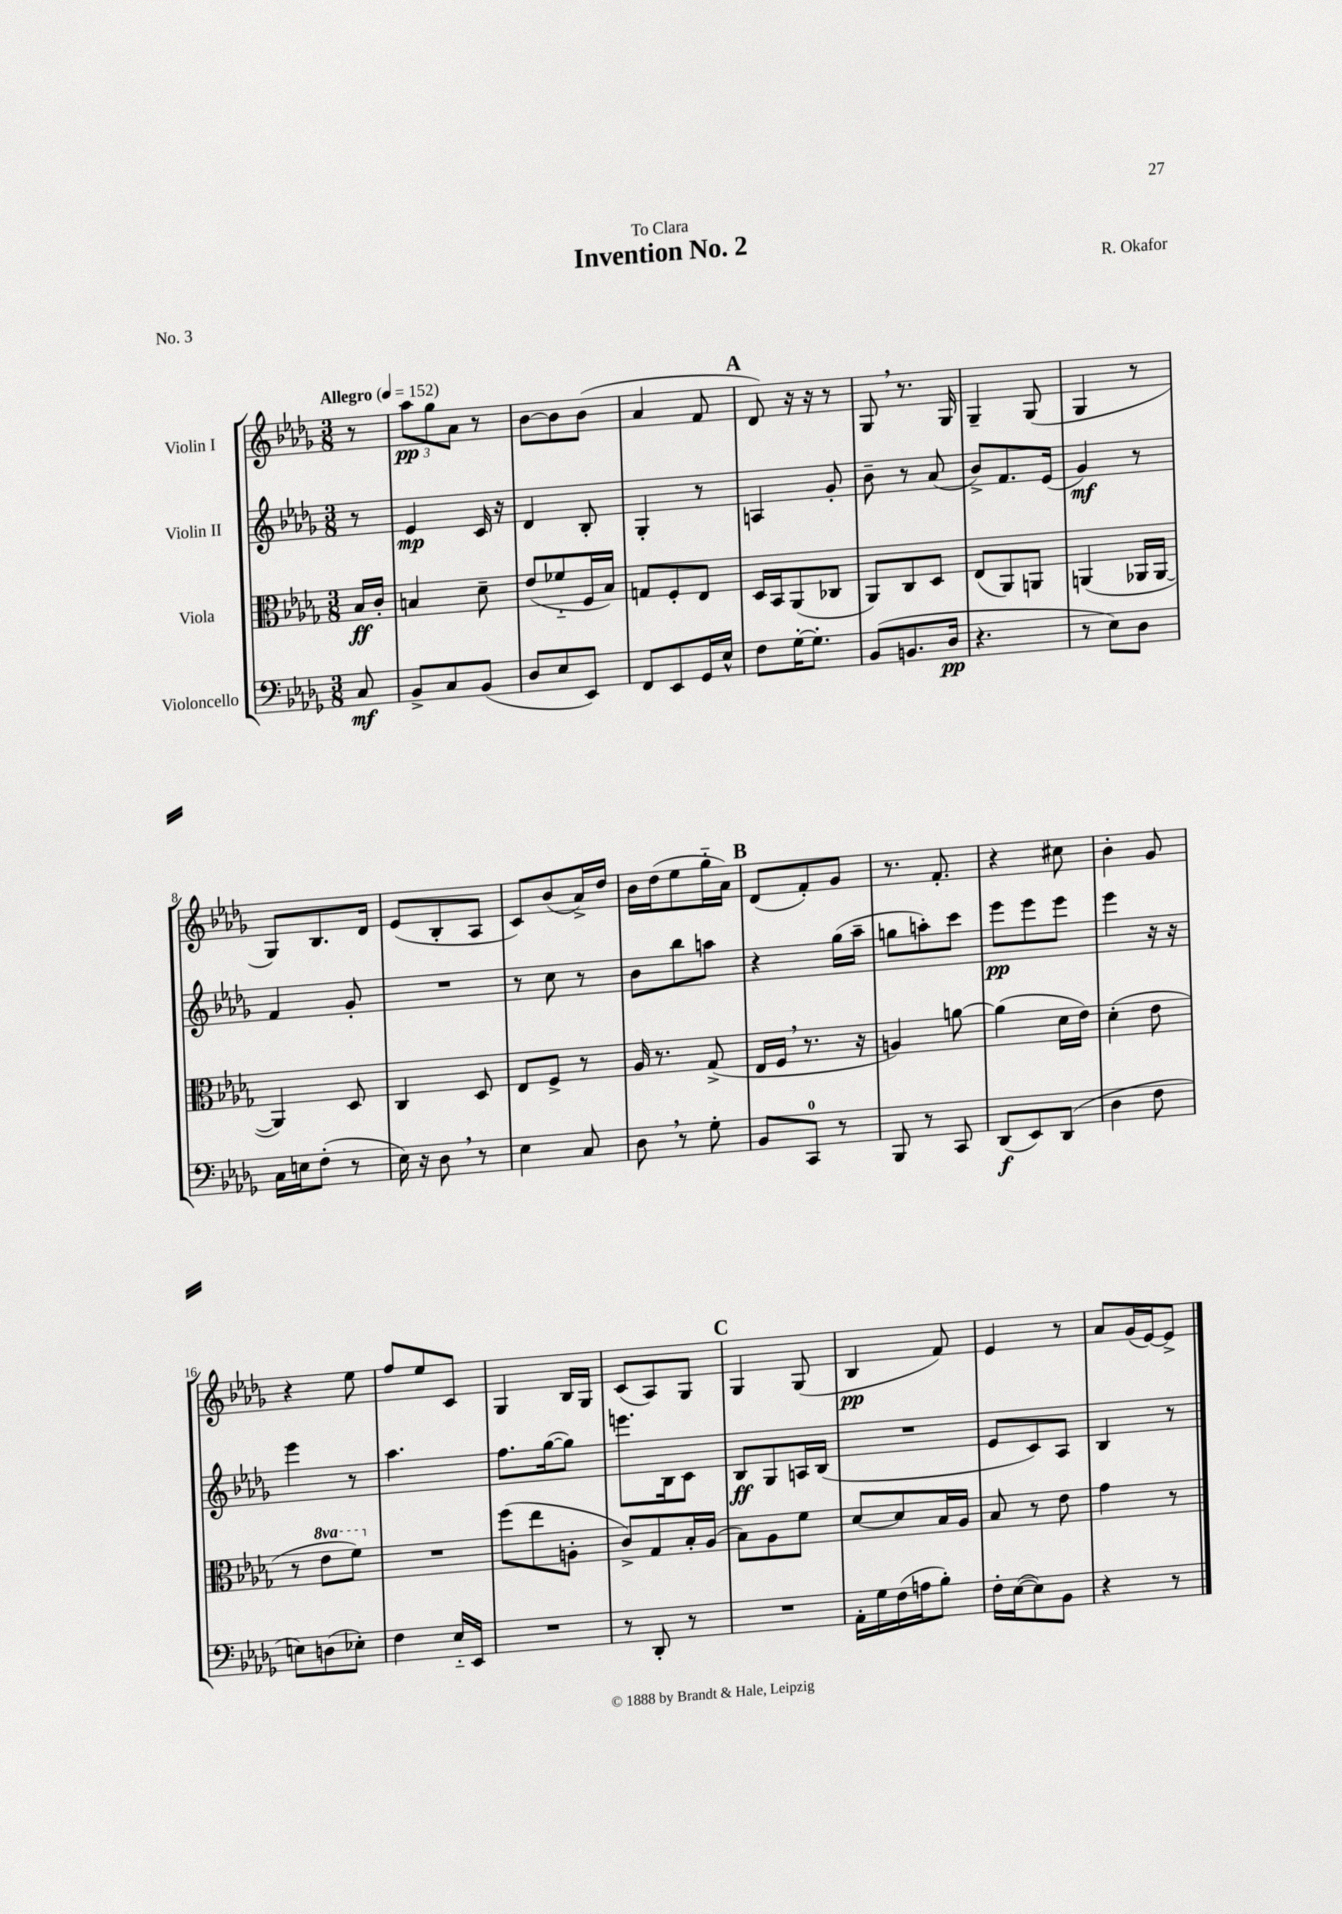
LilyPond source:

\header { title = "Invention No. 2" composer = "R. Okafor" dedication = "To Clara" piece = "No. 3" }
<<
\new StaffGroup <<
\new Staff = "s0" \with { instrumentName = "Violin I" } {
    \clef treble \key des \major \numericTimeSignature \time 3/8 \partial 8 \tempo "Allegro" 4 = 152
    r8 |
    \tuplet 3/2 { aes''8\pp ges''8 aes'8 } r8 |
    bes'8~ bes'8 bes'8( |
    aes'4 f'8 |
    \mark \markup { \bold "A" } des'8) r16 r16 r8 |
    ges8 \breathe r8. ges16 |
    ges4-- ges8( |
    ges4 r8 |
    ges8) bes8. des'16 |
    ees'8( bes8-. aes8 |
    c'8) bes'8( aes'16->) des''16 |
    bes'16 des''16( ees''8 ges''16-_ aes'16) |
    \mark \markup { \bold "B" } des'8( f'8-.) ges'8 |
    r8. f'8.-. |
    r4 cis''8 |
    bes'4-. ges'8 |
    r4 ees''8 |
    f''8 ees''8 c'8 |
    ges4 bes16 ges16 |
    c'8( aes8) ges8 |
    \mark \markup { \bold "C" } ges4 ges8( |
    bes4\pp f'8) |
    ees'4 r8 |
    aes'8 ges'16( ees'16~) ees'8-> \bar "|." |
}
\new Staff = "s1" \with { instrumentName = "Violin II" } {
    \clef treble \key des \major \numericTimeSignature \time 3/8 \partial 8
    r8 |
    ees'4\mp c'16 r16 |
    des'4 bes8-. |
    ges4-. r8 |
    \mark \markup { \bold "A" } a4 ges'8-. |
    bes'8-- r8 aes'8( |
    bes'8->) f'8. ees'16( |
    ges'4\mf) r8 |
    f'4 ges'8-. |
    R4. |
    r8 c''8 r8 |
    bes'8 bes''8 a''8 |
    \mark \markup { \bold "B" } r4 ges''16( aes''16-- |
    g''8 a''8-.) c'''8 |
    ees'''8\pp ees'''8 ees'''8 |
    ees'''4 r16 r16 |
    ees'''4 r8 |
    aes''4. |
    f''8. ges''16~( ges''8) |
    e'''8. bes16 c'8 |
    \mark \markup { \bold "C" } bes8\ff ges8 a16 bes16( |
    R4. |
    ees'8 c'8) aes8 |
    bes4 r8 \bar "|." |
}
\new Staff = "s2" \with { instrumentName = "Viola" } {
    \clef alto \key des \major \numericTimeSignature \time 3/8 \set Staff.ottavationMarkups = #ottavation-simple-ordinals \partial 8
    bes16\ff c'16-. |
    b4 des'8-- |
    ees'8( fes'8-_ f16 bes16) |
    g8 f8-. ees8 |
    \mark \markup { \bold "A" } des16 bes,16 aes,8( ces8 |
    aes,8) c8 des8 |
    ees8( aes,8) a,8 |
    a,4( aes,16 aes,16~ |
    aes,4) des8 |
    c4 des8 |
    ees8 f8-> r8 |
    aes16 r8. ges8->( |
    \mark \markup { \bold "B" } ees16 f16 \breathe r8. r16 |
    a4) a'8~ |
    a'4( des'16 ees'16) |
    des'4-.( ees'8 |
    r8 \ottava #1 ees''8 f''8) \ottava #0 |
    R4. |
    f''8( ees''8 a8-. |
    c'8->) ges8 bes16-. aes16( |
    \mark \markup { \bold "C" } bes8) aes8 f'8 |
    des'8~ des'8 bes16 aes16 |
    bes8 r8 ees'8 |
    ges'4 r8 \bar "|." |
}
\new Staff = "s3" \with { instrumentName = "Violoncello" } {
    \clef bass \key des \major \numericTimeSignature \time 3/8 \partial 8
    c8\mf |
    bes,8-> c8 bes,8( |
    des8 ees8 ees,8) |
    f,8 ees,8 ges,16 ees16-^ |
    \mark \markup { \bold "A" } f8 ges16~-. ges8.-. |
    bes,8( b,8. des16\pp |
    r4. |
    r8 ees8) des8 |
    c16 e16 f8-.( r8 |
    ees16) r16 des8 \breathe r8 |
    ees4 c8 |
    des8 \breathe r8 ges8-. |
    \mark \markup { \bold "B" } bes,8 c,8-0 r8 |
    bes,,8 r8 c,8 |
    des,8\f( ees,8) des,8( |
    des4 f8 |
    e8) d8( ees8-.) |
    f4 ees16-_ ees,16 |
    R4. |
    r8 des,8-. r8 |
    \mark \markup { \bold "C" } R4. |
    aes,16-. ges16 f16( a16 bes8-.) |
    f16-. ees16~( ees8) bes,8 |
    r4 r8 \bar "|." |
}
>>
>>
